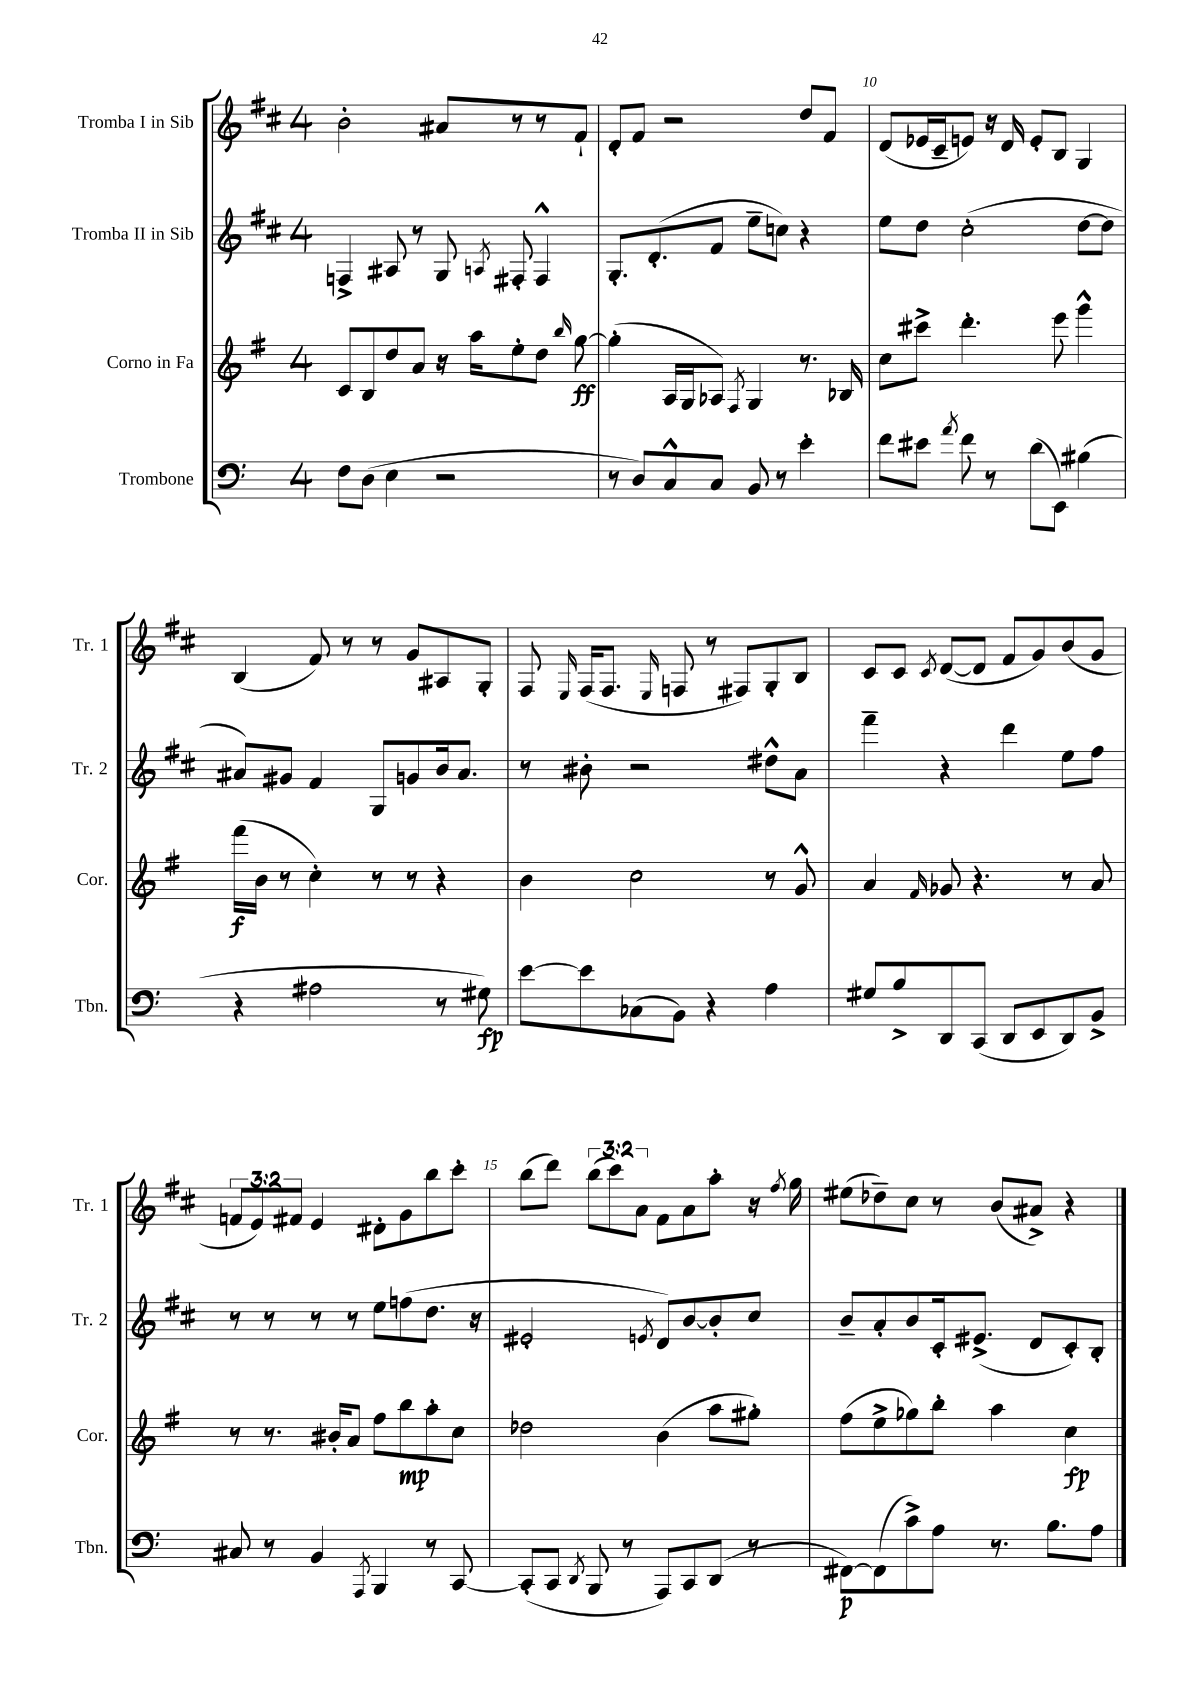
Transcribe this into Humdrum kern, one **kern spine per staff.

**kern	**kern	**kern	**kern
*staff4	*staff3	*staff2	*staff1
*clefF4	*clefG2	*clefG2	*clefG2
*k[]	*k[f#]	*k[f#c#]	*k[f#c#]
*M4/4	*M4/4	*M4/4	*M4/4
8F	8c	4F^	2b'
(8D	8B	.	.
4E	8dd	8A#	.
.	8a	8r	.
2r	16r	8G	8a#
.	16aa	.	.
.	.	8qA	.
.	8ee'	8F#'	8r
.	8dd	4F#^^	8r
.	16qqbb	.	.
.	[8gg	.	8f#`
=	=	=	=
8r	(4gg']	8.G'	8d'
8D)	.	.	8f#
.	.	(8.d'	.
8C^^	16A	.	2r
.	16G	.	.
8C	8A-)	8f#	.
.	8qF#	.	.
8BB	4G	8ee~	.
8r	.	8cc)	.
4e'	8.r	4r	8dd
.	.	.	8f#
.	16B-	.	.
=	=	=	=
8f	8cc	8ee	(8d
8e#	8ccc#^	8dd	16e-
.	.	.	16c#~
8qa	.	.	.
8f	4.ddd'	(2cc#'	8e)
8r	.	.	16r
.	.	.	16d
(8d	.	.	8e'
8EE)	8eee	.	8B
(4B#	4ggg^^	[8dd	4G
.	.	8dd]	.
=	=	=	=
4r	(16fff#	8a#)	(4B
.	16b	.	.
.	8r	8g#	.
2A#	4cc')	4f#	8f#)
.	.	.	8r
.	8r	8G	8r
.	8r	8g	8g
8r	4r	16b	8A#
.	.	8.a#	.
8G#)	.	.	8G'
=	=	=	=
[8e	4b	8r	8F#
.	.	.	16qqE
8e]	.	8b#'	(16F#
.	.	.	8.F#
(8C-	2cc	2r	.
.	.	.	16qqE
8BB)	.	.	8F
4r	.	.	8r
.	.	.	8F#)
4A	8r	8dd#^^	8G'
.	8g^^	8a	8B
=	=	=	=
8G#	4a	4fff#~	8c#
8B^	.	.	8c#
.	16qqf#	.	8qc#
8DD	8g-	4r	([8d
(8CC	4.r	.	8d]
8DD	.	4ddd	8f#
8EE	.	.	8g)
8DD)	8r	8ee	(8b
8BB^	8a	8ff#	8g
=	=	=	=
8C#	8r	8r	12f
.	.	.	12e)
8r	8.r	8r	.
.	.	.	12f#
4BB	.	8r	4e
.	16b#'	.	.
.	8a	8r	.
8qAAA	.	.	.
4BBB	8ff#	8ee	8d#'
.	8bb	(8ff	8g
8r	8aa'	8.dd	8bb
[8CC	8cc	.	8ccc#'
.	.	16r	.
=	=	=	=
(8CC']	2dd-	2e#'	(8bb
8CC	.	.	8ddd)
8qDD	.	.	.
8BBB	.	.	(12bb
.	.	.	12ccc#)
8r	.	.	.
.	.	.	12a
.	.	8qe	.
8AAA)	(4b	8d)	8f#
8CC	.	[8b	8a
(8DD	8aa	8b']	8aa'
8r	8gg#')	8cc#	16r
.	.	.	8qff#
.	.	.	16gg
=	=	=	=
[8FF#)	(8ff#	8b~	(8ee#
(8FF#]	8ee^	8a'	8dd-~)
8c^)	8gg-)	8b	8cc#
8A	8bb'	16c#'	8r
.	.	(8.e#^	.
8.r	4aa	.	(8b
.	.	8d	8a#^)
8.B	.	.	.
.	4cc	8c#')	4r
8A	.	8B'	.
==	==	==	==
*-	*-	*-	*-
